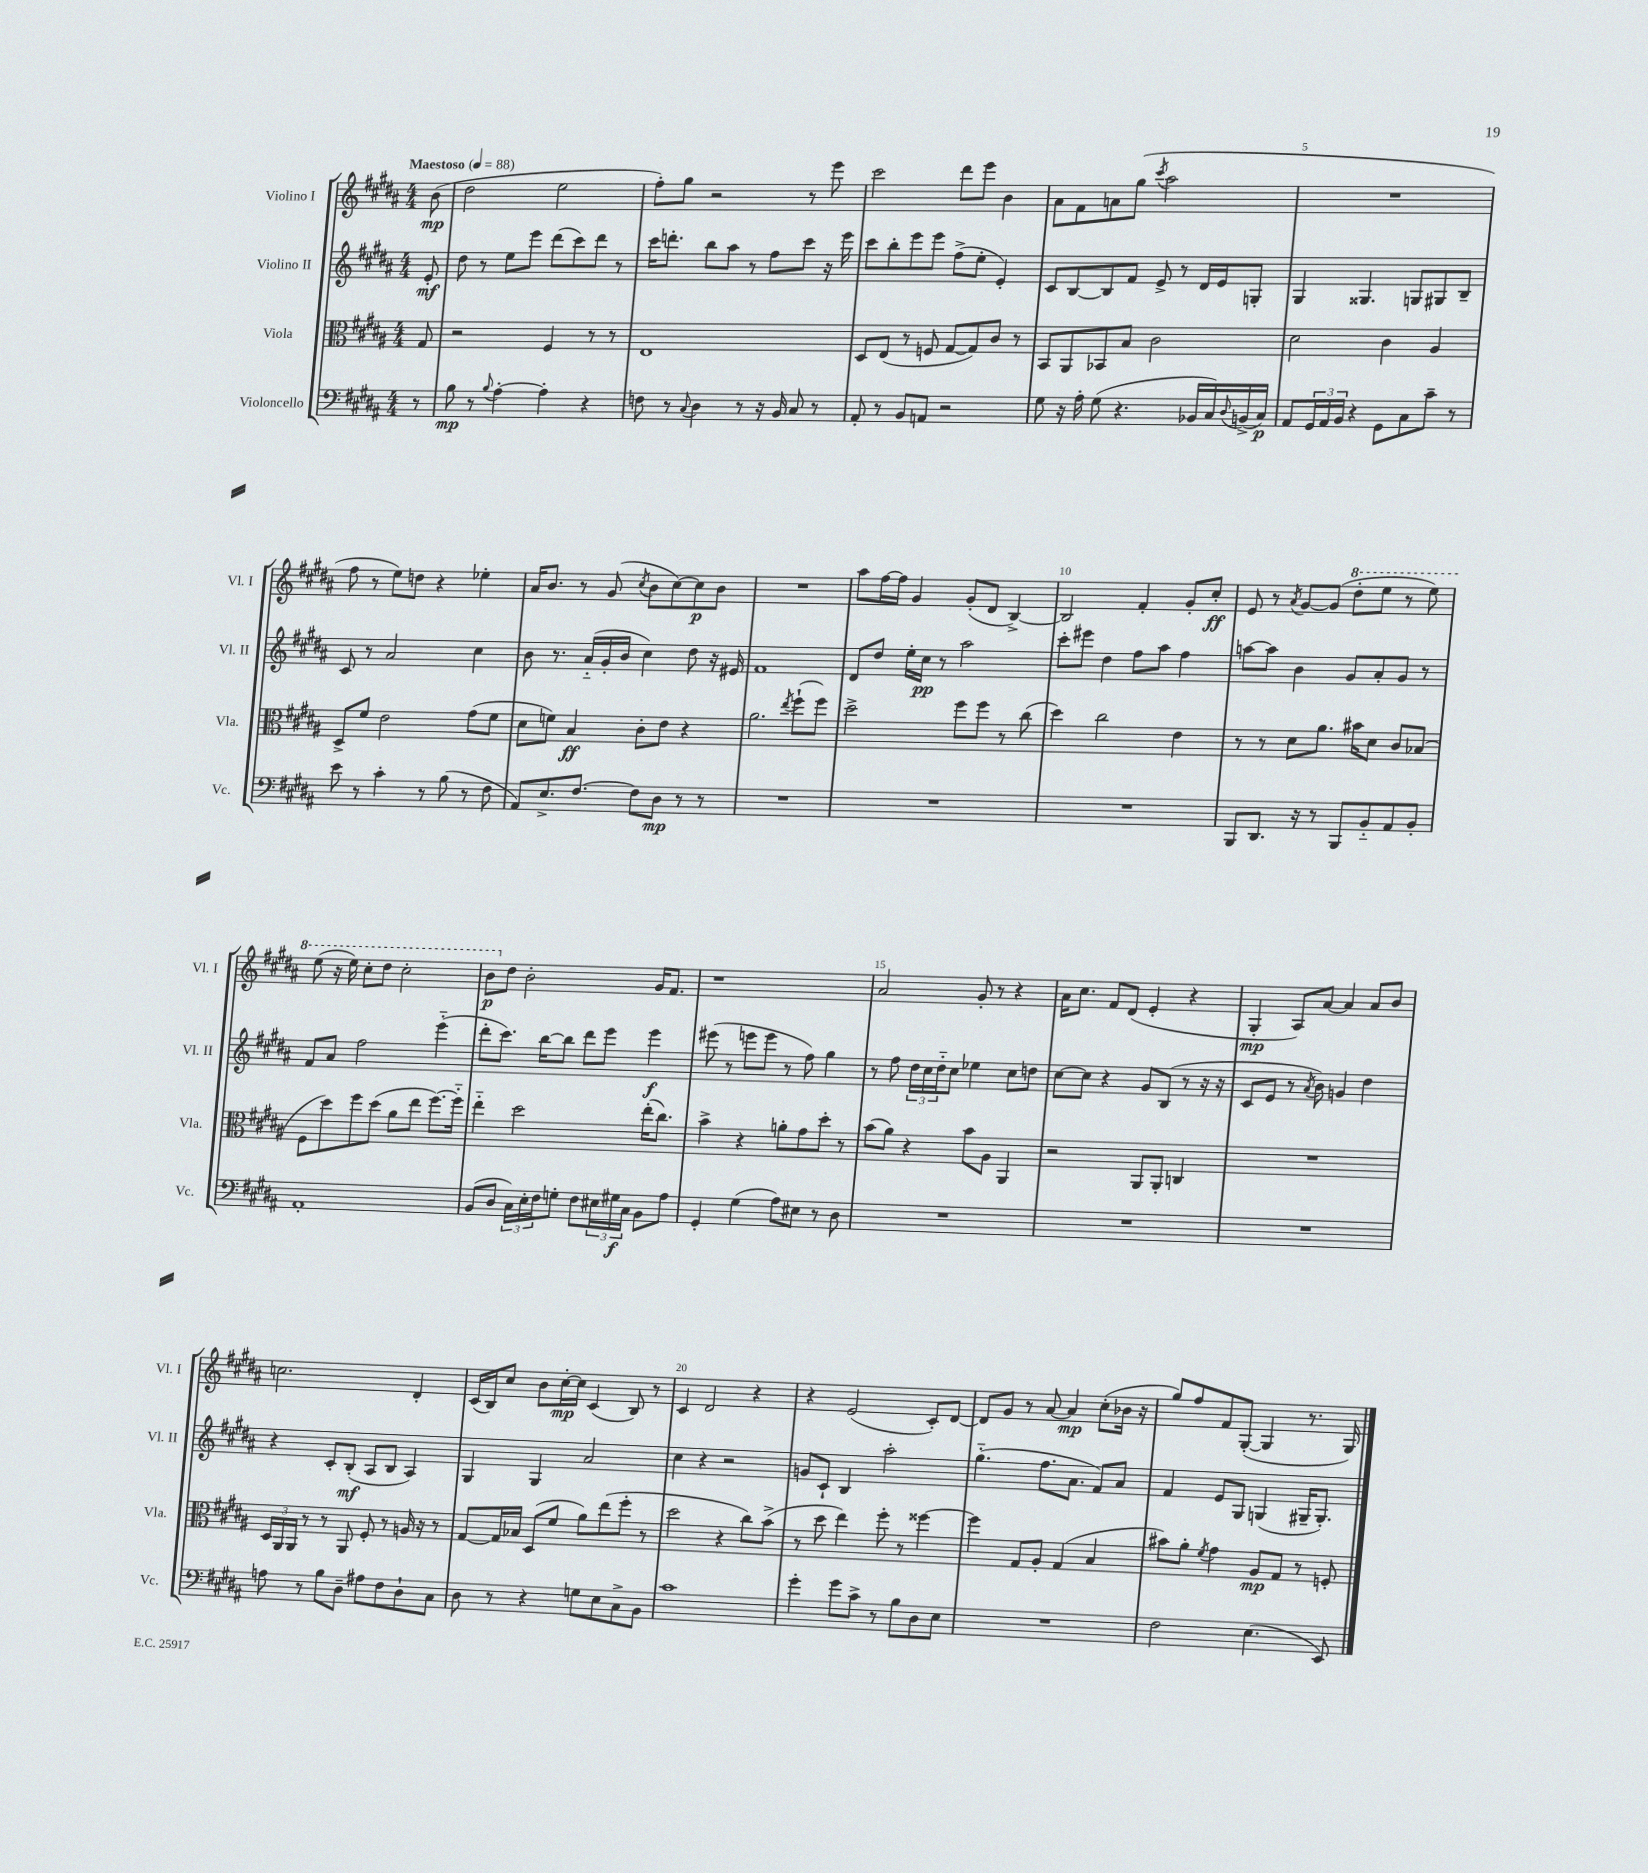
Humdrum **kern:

**kern	**kern	**kern	**kern
*staff4	*staff3	*staff2	*staff1
*clefF4	*clefC3	*clefG2	*clefG2
*k[f#c#g#d#a#]	*k[f#c#g#d#a#]	*k[f#c#g#d#a#]	*k[f#c#g#d#a#]
*M4/4	*M4/4	*M4/4	*M4/4
*MM88	*MM88	*MM88	*MM88
8r	8G#	8e'	(8b
=	=	=	=
8B	2r	8dd#	2dd#
8r	.	8r	.
8qqB	.	.	.
[4A#'	.	8ee	.
.	.	8eee	.
4A#']	4F#	(8ddd#	2ee
.	.	8ccc#)	.
4r	8r	8ddd#	.
.	8r	8r	.
=	=	=	=
8F	1E	16ccc#	8ff#')
.	.	8.ddd'	.
8r	.	.	8gg#
8qqC#	.	.	.
4D#	.	8bb	2r
.	.	8aa#	.
8r	.	8r	.
16r	.	8ff#	.
16BB	.	.	.
8C#	.	8ccc#	8r
8r	.	16r	8eee
.	.	16eee	.
=	=	=	=
8AA#'	8D#	8ccc#	2ccc#
8r	(8E	8bb'	.
8BB	8r	8eee	.
8AA	8F	8eee	.
2r	[8G#	(8ff#^	8ddd#
.	8G#])	8ee'	8eee
.	8c#	4e')	4b
.	8r	.	.
=	=	=	=
8G#	8BB	8c#	8a#
16r	8AA#	[8B	8f#
16A#'	.	.	.
(8G#	8BB-	8B]	8a
4.r	8B	8f#	(8gg#
.	.	.	8qccc#
.	2c#	8e^	2aa#
.	.	8r	.
16BB-	.	16d#	.
16C#)	.	16e	.
8qqD#	.	.	.
(16BB^	.	8G'	.
16C#)	.	.	.
=	=	=	=
8AA#	2d#	4G#	1r
24GG#	.	.	.
24AA#	.	.	.
24BB	.	.	.
4r	.	4.G##	.
8GG#	4c#	.	.
8C#	.	8G	.
8c#~	4A#	8G#	.
8r	.	8B~	.
=	=	=	=
8e	8D#^	8c#	8ff#
8r	8f#	8r	8r
4c#'	2e	2a#	8ee)
.	.	.	8dd
8r	.	.	4r
(8B	.	.	.
8r	(8g#	4cc#	4ee-'
8F#	8f#	.	.
=	=	=	=
8AA#)	8d#	8b	16a#
.	.	.	8.b
8.E^	8f)	8.r	.
.	4B	.	8r
[8.F#	.	(16a#'~	.
.	.	16g#'	(8g#
.	.	16b	.
.	.	.	8qcc#
8F#]	8c#'	4cc#)	8b
8D#	8e	.	[8cc#)
8r	4r	8dd#	8cc#]
8r	.	16r	8b
.	.	16e#	.
=	=	=	=
1r	2.a#	1f#	1r
.	8qee	.	.
.	(8ff#`	.	.
.	8ff#)	.	.
=	=	=	=
1r	2dd#^	8d#	8aa#
.	.	8dd#	[16ff#
.	.	.	16ff#]
.	.	16ee'	4g#
.	.	16cc#	.
.	.	8r	.
.	8ff#	2aa#	(8g#'
.	8ff#	.	8d#
.	8r	.	[4B^)
.	(8cc#	.	.
=	=	=	=
1r	4dd#)	8ccc#'	2B]
.	.	8eee#	.
.	2cc#	4dd#	.
.	.	8ff#	4f#'
.	.	8aa#	.
.	4e	4ff#	8g#'
.	.	.	8cc#'
=	=	=	=
8BBB	8r	[8aa	8e
8.DD#	8r	8aa]	8r
.	.	.	8qa#
.	8d#	4b	[8g#
16r	.	.	.
8r	8.a#	.	(8g#]
8BBB	.	8g#	8ddd#'
.	16b#	.	.
8BB'~	8d#	8a#'	8eee
8AA#	8c#	8g#	8r
8BB'	(8B-	8r	8eee)
=	=	=	=
1AA#'	8F#	8f#	(8eee
.	8dd#)	8a#	16r
.	.	.	16eee)
.	8ff#	2ff#	8ccc#'
.	(8dd#	.	8ddd#
.	8a#	.	2ccc#'
.	8ee	.	.
.	[8.ff#)	(4eee'~	.
.	16ff#'~]	.	.
=	=	=	=
(8BB	4ee'~	8ddd#'	8bb
8D#	.	8.ccc#)	8dd#
24C#)	2dd#	.	2b'
24E'	.	.	.
.	.	[16bb	.
24F#	.	.	.
8G'	.	8bb]	.
8F#	.	8ddd#	.
24E#	.	8eee	.
24G#	.	.	.
24C#	.	.	.
8BB	(16ee'	4eee	16g#
.	8.cc#)	.	8.f#
8A#	.	.	.
=	=	=	=
4GG#'	4b^	(8eee#	1r
.	.	8r	.
(4G#	4r	8eee	.
.	.	8eee	.
8A#)	8a'	8r	.
8E#	8g#	8ff#)	.
8r	8dd#'	4gg#	.
8D#	8r	.	.
=	=	=	=
1r	(8b	8r	2a#
.	8a#)	8ff#	.
.	4r	24dd#	.
.	.	24cc#	.
.	.	24dd#'~	.
.	.	8cc#	.
.	8b	4ee-	8g#'
.	8A#	.	8r
.	4AA#	8cc#	4r
.	.	8dd	.
=	=	=	=
1r	2r	[8cc#	16a#
.	.	.	8.cc#
.	.	8cc#]	.
.	.	4r	8f#
.	.	.	(8d#
.	8AA#	8g#	4e'
.	8AA#'	(8B	.
.	4C	8r	4r
.	.	16r	.
.	.	16r	.
=	=	=	=
1r	1r	8c#	4G#'
.	.	8e	.
.	.	8r	8A#)
.	.	8qa#	.
.	.	8b)	[8a#
.	.	4g	4a#]
.	.	4dd#	8a#
.	.	.	8b
=	=	=	=
8A	24D#	4r	2.cc
.	24AA#	.	.
.	24AA#	.	.
8r	8r	.	.
8B	8r	8c#'	.
8D#~	8AA#	(8B'	.
8A#	8F#'	8A#	.
8F#	8r	8B	.
8D#`	16A	4A#)	4d#'
.	16r	.	.
8C#	8r	.	.
=	=	=	=
8D#	[8G#	4G#	(16c#
.	.	.	16B)
8r	16G#]	.	8cc#
.	16B-	.	.
4r	(8D#	4G#	8b
.	8f#	.	[16cc#'
.	.	.	16cc#]
8G	8a#)	2a#	(4c#
8E	(8ee	.	.
8C#^	8ff#'	.	8B)
8BB	8r	.	8r
=	=	=	=
1c#	2dd#	4cc#	4c#
.	.	4r	2d#
.	4r	2r	.
.	8cc#)	.	4r
.	(8b^	.	.
=	=	=	=
4g#'	8r	8g	4r
.	8dd#	8c#`	.
8g#	4ee)	4B	(2e
8c#^	.	.	.
8r	8ff#'	2aa#'	.
8B	8r	.	.
8D#	[4ff##	.	8c#')
8E	.	.	[8d#
=	=	=	=
1r	4ff##]	(4.gg#'~	8d#]
.	.	.	8g#
.	8G#	.	8r
.	8A#'	8.ff#	[8a#
.	(4G#	.	4a#]
.	.	8.a#	.
.	4B	8f#)	(8cc#'
.	.	8a#	16b-
.	.	.	16r
=	=	=	=
2F#	8b#)	4f#	8gg#)
.	8a#'	.	8ff#
.	8qf#	.	.
.	4g#	8e	8f#
.	.	8G#	([8G#'
(4.E	8A#	(4G	4G#]
.	8G#	.	.
.	8r	16G#~	8.r
.	.	8.G#')	.
8EE)	8F'	.	.
.	.	.	16G#)
==	==	==	==
*-	*-	*-	*-
